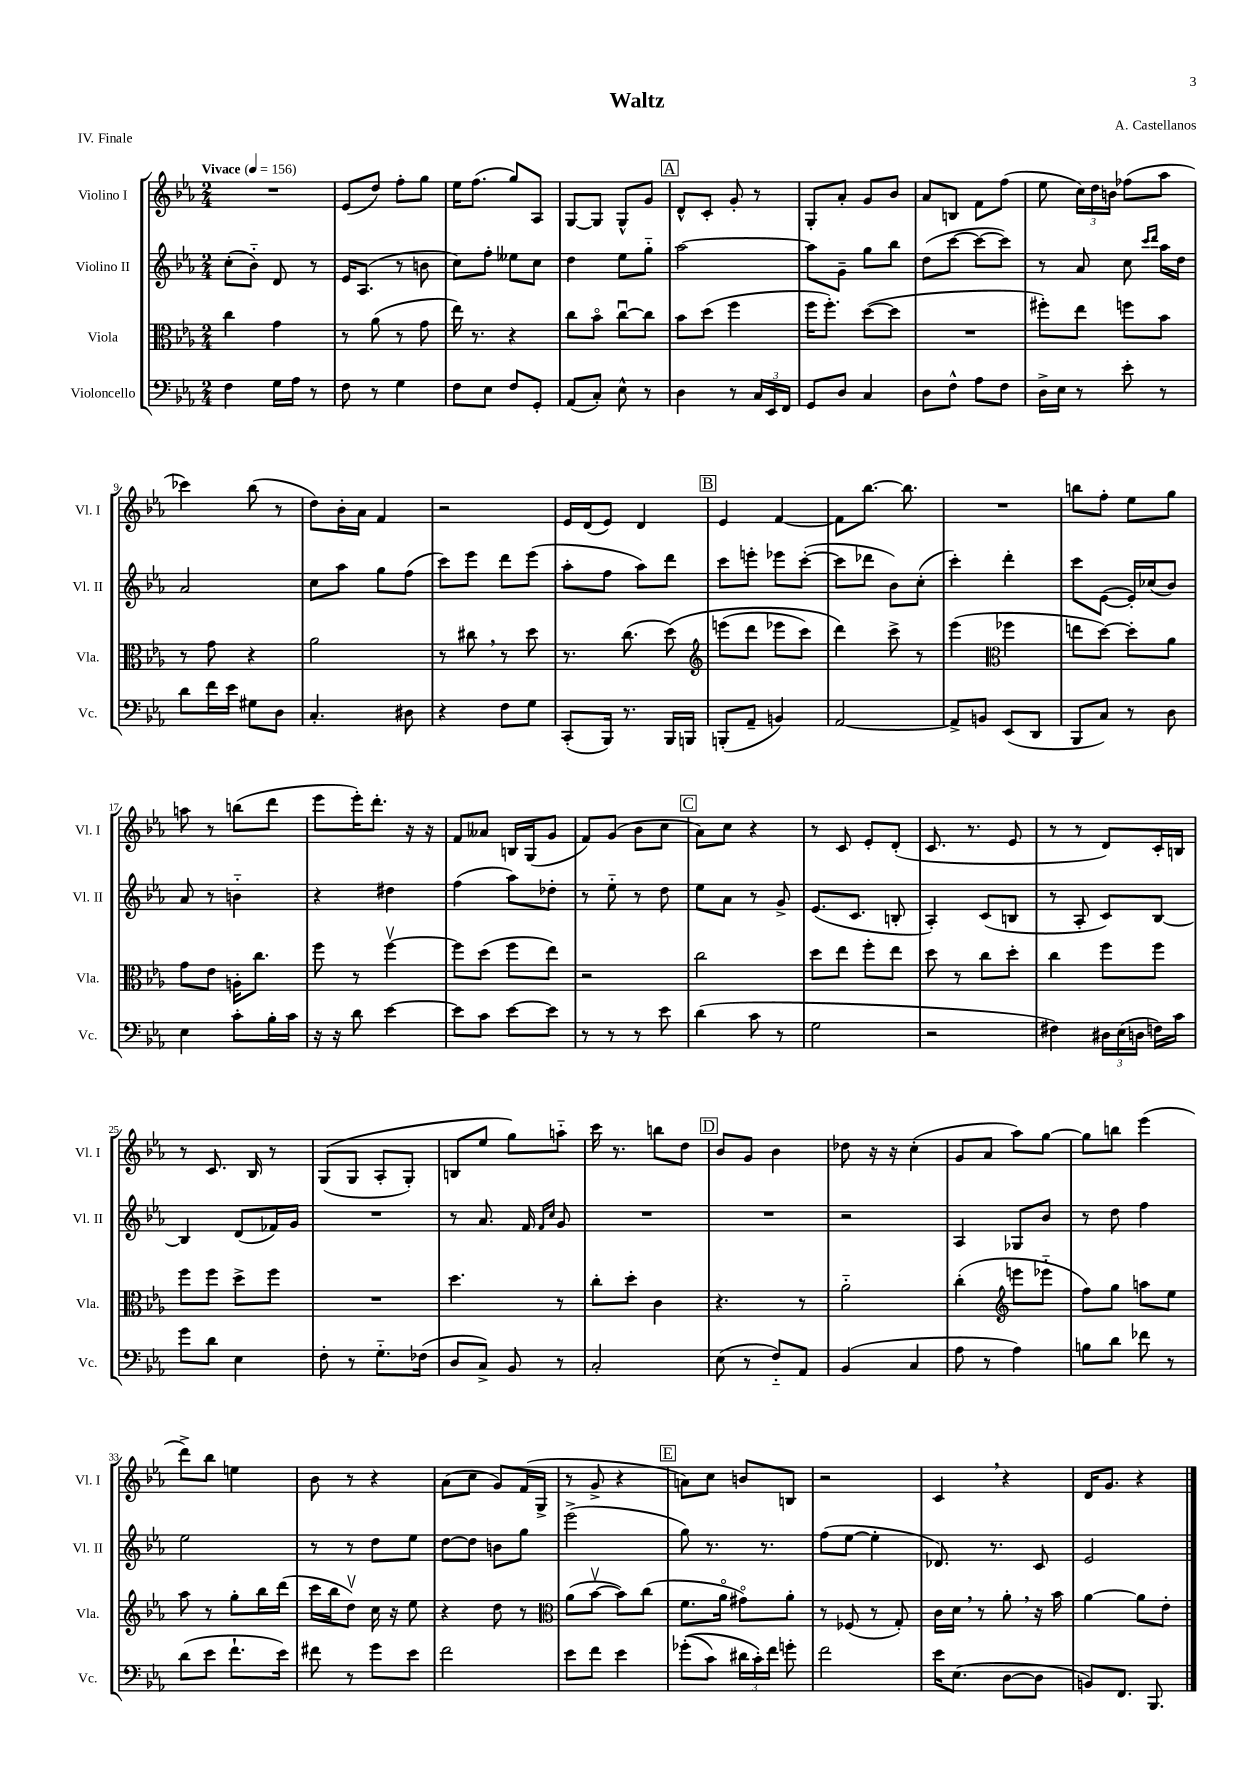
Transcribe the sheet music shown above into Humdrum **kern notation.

**kern	**kern	**kern	**kern
*staff4	*staff3	*staff2	*staff1
*clefF4	*clefC3	*clefG2	*clefG2
*k[b-e-a-]	*k[b-e-a-]	*k[b-e-a-]	*k[b-e-a-]
*M2/4	*M2/4	*M2/4	*M2/4
*MM156	*MM156	*MM156	*MM156
4F\	4cc\	(8cc'\L	2r
.	.	8b-'~\J)	.
16G\LL	4g\	8d/	.
16A-\JJ	.	.	.
8r	.	8r	.
=	=	=	=
8F\	8r	16e-/LK	(8e-/L
.	.	(8.A-/J	.
8r	(8a-\	.	8dd/J)
4G\	8r	8r	8ff'\L
.	8g\	8b\	8gg\J
=	=	=	=
8F\L	16ee-\)	8cc\L)	16ee-\LK
.	8.r	.	(8.ff\J
8E-\J	.	8ff'\J	.
8F/L	4r	8ee--\L	8gg/L)
8GG'/J	.	8cc\J	8A-/J
=	=	=	=
(8AA-/L	8cc\L	4dd\	[8G/L
8C'/J)	8b-o\J	.	8G/]J
8E-^^\	[8ccu\L	8ee-\L	8G^^/L
8r	8cc\]J	8gg'~\J	8g/J
=	=	=	=
4D\	8b-\L	[2aa-\	8d^^/L
.	(8dd\J	.	8c'/J
8r	4ff\	.	8g'/
24C/LL	.	.	8r
24EE-/	.	.	.
24FF/JJ	.	.	.
=	=	=	=
8GG/L	16ff\LK	8aa-\]L	8G'/L
.	8.ff'\J)	.	.
8D/J	.	8g~\J	8a-'/J
4C/	([8dd\L	8gg\L	8g/L
.	8dd\]J	8bb-\J	8b-/J
=	=	=	=
8D\L	2r	(8dd\L	8a-/L
8F^^\J	.	[8ccc\J	8B/J
8A-\L	.	8ccc\_L	8f\L
8F\J	.	8ccc\]J)	(8ff\J
=	=	=	=
16D^\LL	8ff#'\L)	8r	8ee-\
16E-\JJ	.	.	.
8r	8ee-\J	8a-/	24cc\LL)
.	.	.	24dd\
.	.	.	24b\JJ
8e-'\	8ff\L	8cc\	(8ff-\L
.	.	16qqccc/LL	.
.	.	16qqddd/JJ	.
8r	8b-\J	16aa-\LL	8aa-\J
.	.	16dd\JJ	.
=	=	=	=
8d\L	8r	2a-/	4ccc-\)
16f\L	8g\	.	.
16e-\JJ	.	.	.
8G#\L	4r	.	(8bb-\
8D\J	.	.	8r
=	=	=	=
4.C'/	2a-\	8cc\L	8dd\L)
.	.	8aa-\J	16b-'\L
.	.	.	16a-\JJ
.	.	8gg\L	4f/
8D#\	.	(8ff\J	.
=	=	=	=
4r	8r	8ccc\L)	2r
.	8cc#\	8eee-\J	.
8F\L	8r	8ddd\L	.
8G\J	8dd\	(8eee-\J	.
=	=	=	=
(8CC'/L	8.r	8aa-'\L	16e-/LL
.	.	.	(16d/J
16BBB-/Jk)	.	8ff\J	8e-/J)
8.r	(8.cc\	.	.
.	.	8aa-\L)	4d/
16BBB-/LL	&(8dd\)	8ddd\J	.
16BBB/JJ	.	.	.
=	=	=	=
*	*clefG2	*	*
(8BBB'/L	(8eee\L	8ccc\L	4e-/
8AA-~/J	8ddd\J	8eee'\J	.
4BB/)	8eee-\L	8eee-\L	[4f/
.	8ccc\J)	([8ccc'\J	.
=	=	=	=
[2AA-/	4ddd\&)	8ccc\]L	8f\]L
.	.	8ddd-\J	[8.bb-\J
.	8ccc^\	8b-\L)	.
.	.	.	8.bb-\]
.	8r	(8cc'\J	.
=	=	=	=
8AA-^/]L	(4eee-\	4ccc'\)	2r
8BB/J	.	.	.
*	*clefC3	*	*
(8EE-/L	4ff-\	4ddd'\	.
8DD/J	.	.	.
=	=	=	=
8BBB-/L	8ee\L	8ccc\L	8bb\L
8C/J)	[8dd\J)	([8e-\J	8ff'\J
8r	8dd'\]L	16e-'/]LL)	8ee-\L
.	.	(16cc-/J	.
8D\	8a-\J	8b-/J)	8gg\J
=	=	=	=
4E-\	8g\L	8a-/	8aa\
.	8e-\J	8r	8r
8c'\L	16A'\LK	4b'~\	(8bb\L
.	8.cc\J	.	.
16B-'\L	.	.	8ddd\J
16c\JJ	.	.	.
=	=	=	=
16r	8ff\	4r	8eee-\L
16r	.	.	.
8d\	8r	.	16eee-'\K)
.	.	.	8.ddd'\J
[4e-\	[4ffv\	4dd#\	.
.	.	.	16r
.	.	.	16r
=	=	=	=
8e-\]L	8ff\]L	(4ff\	8f/L
8c\J	(8dd\J	.	8a--/J
[8e-\L	8ff\L	8aa-\L)	16B/LL
.	.	.	(16G/J
8e-\]J	8ee-\J)	8dd-'\J	8g/J
=	=	=	=
8r	2r	8r	8f/L)
8r	.	8ee-'~\	(8g/J
8r	.	8r	8b-\L
8e-\	.	8dd\	8cc\J
=	=	=	=
(4d\	2cc\	8ee-\L	8a-\L)
.	.	8a-\J	8cc\J
8c\	.	8r	4r
8r	.	8g^/	.
=	=	=	=
2G\	8dd\L	(8.e-/L	8r
.	8ee-\J	.	8c/
.	.	8.c/J	.
.	8ff'\L	.	8e-'/L
.	8ee-\J	8B'/	(8d'/J
=	=	=	=
2r	8dd\	4A-'/)	8.c/
.	8r	.	.
.	.	.	8.r
.	8cc\L	(8c/L	.
.	8dd'\J	8B/J	8e-/
=	=	=	=
4F#\)	4cc\	8r	8r
.	.	8A-'/	8r
24D#\LL	8ff\L	8c/L)	8d/L)
(24E-\	.	.	.
24D\JJ	.	.	.
16F\LL)	8ff\J	[8B-/J	16c'/L
16c\JJ	.	.	16B/JJ
=	=	=	=
8g\L	8ff\L	4B-/]	8r
8d\J	8ff\J	.	8.c/
4E-\	8dd^\L	(8d/L	.
.	.	.	16B-/
.	8ff\J	16f-/L)	8r
.	.	16g/JJ	.
=	=	=	=
8F'\	2r	2r	&((8G/L
8r	.	.	8G/J
8.G'~\L	.	.	8A-'/L
.	.	.	8G'/J)
(16F-\Jk	.	.	.
=	=	=	=
8D/L	4.dd\	8r	8B/L
8C^/J)	.	8.a-/	8ee-/J
8BB-/	.	.	8gg\L&)
.	.	16f/	.
.	.	16qqf/LL	.
.	.	16qqcc/JJ	.
8r	8r	8g/	8aa'~\J
=	=	=	=
2C'/	8cc'\L	2r	16ccc\
.	.	.	8.r
.	8dd'\J	.	.
.	4c\	.	8bb\L
.	.	.	8dd\J
=	=	=	=
(8E-\	4.r	2r	8b-/L
8r	.	.	8g/J
8F'~/L)	.	.	4b-\
8AA-/J	8r	.	.
=	=	=	=
(4BB-/	2a-'~\	2r	8dd-\
.	.	.	16r
.	.	.	16r
4C/	.	.	(4cc'\
=	=	=	=
8A-\	(4cc'\	4A-/	8g/L
8r	.	.	8a-/J
*	*clefG2	*	*
4A-\)	8eee\L	8G-/L	8aa-\L)
.	8eee-'~\J	8b-/J	[8gg\J
=	=	=	=
8B\L	8ff\L)	8r	8gg\]L
8d\J	8gg\J	8dd\	8bb\J
8f-\	8aa\L	4ff\	(4eee-\
8r	8ee-\J	.	.
=	=	=	=
(8d\L	8aa-\	2ee-\	8ddd^\L)
8e-\J	8r	.	8bb-\J
8.f`\L	8gg'\L	.	4ee\
.	16bb-\L	.	.
16e-\Jk)	(16ddd\JJ	.	.
=	=	=	=
8f#\	16ccc\LL	8r	8b-\
.	16bb-\J	.	.
8r	8ddv\J)	8r	8r
8g\L	16cc\	8dd\L	4r
.	16r	.	.
8e-\J	8ee-\	8ee-\J	.
=	=	=	=
2f\	4r	[8dd\L	(8a-\L
.	.	8dd\]J	8cc\J
.	8dd\	8b\L	8g/L)
.	8r	8gg\J	(16f/L
.	.	.	16G^/JJ
=	=	=	=
*	*clefC3	*	*
8e-\L	(8a-\L	(2eee-^\	8r
8f\J	[8b-v\J	.	8g^/
4e-\	8b-\]L)	.	4r
.	(8cc\J	.	.
=	=	=	=
&((8g-'\L	8.f\L	8gg\)	8a\L)
8c\J)	.	8.r	8cc\J
.	16a-o\Jk	.	.
24d#\LL	8g#o\L)	.	8b/L
24c'\&)	.	.	.
.	.	8.r	.
24f\JJ	.	.	.
8g'\	8a-'\J	.	8B/J
=	=	=	=
2f\	8r	(8ff\L	2r
.	(8F-/	[8ee-\J	.
.	8r	4ee-'\]	.
.	8G'/)	.	.
=	=	=	=
16e-\LK	16c\LL	8.d-/)	4c/
(8.E-\J	16d\JJ	.	.
.	8r	.	.
.	.	8.r	.
[8D\L	8a-'\	.	4r
8D\]J	16r	8c/	.
.	16b-\	.	.
=	=	=	=
8BB/L)	[4a-\	2e-/	16d/LK
.	.	.	8.g/J
8.FF/J	.	.	.
.	8a-\]L	.	4r
8.BBB-/	.	.	.
.	8e-'\J	.	.
==	==	==	==
*-	*-	*-	*-
